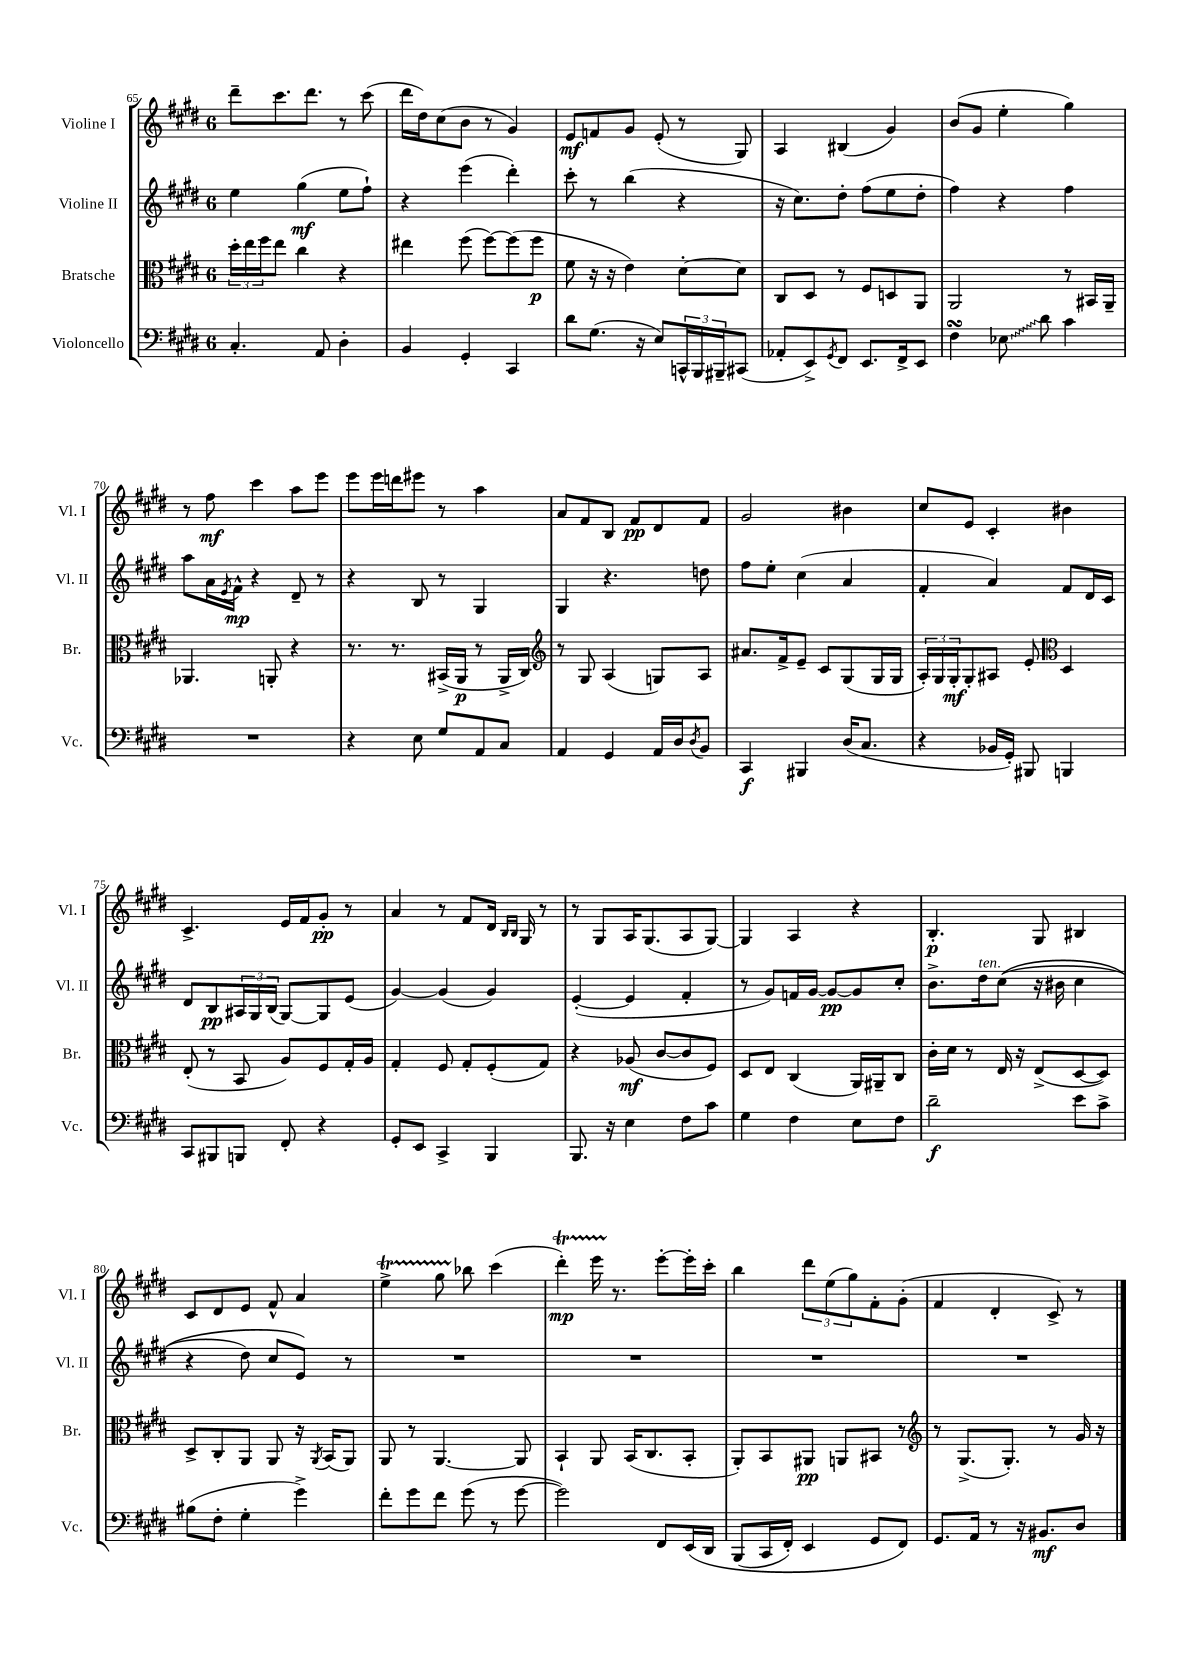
<<
\new StaffGroup <<
\new Staff = "s0" \with { instrumentName = "Violine I" shortInstrumentName = "Vl. I" } {
    \clef treble \key e \major \once \override Staff.TimeSignature.style = #'single-digit \time 6/8
    dis'''8-- cis'''8. dis'''8. r8 cis'''8( |
    dis'''16 dis''16) cis''8( b'8 r8 gis'4) |
    e'8\mf f'8 gis'8 e'8-.( r8 gis8) |
    a4 bis4( gis'4) |
    b'8( gis'8 e''4-. gis''4) |
    r8 fis''8\mf cis'''4 a''8 e'''8 |
    e'''8 e'''16 d'''16 eis'''8 r8 a''4 |
    a'8 fis'8 b8 fis'8\pp dis'8 fis'8 |
    gis'2 bis'4 |
    cis''8 e'8 cis'4-. bis'4 |
    cis'4.-> e'16 fis'16 gis'8-.\pp r8 |
    a'4 r8 fis'8 dis'16 \grace { b16 b16 } gis16 r8 |
    r8 gis8 a16 gis8.( a8 gis8~) |
    gis4 a4 r4 |
    b4.-.\p gis8 bis4 |
    cis'8 dis'8 e'8 fis'8-^ a'4 |
    e''4->\startTrillSpan gis''8 bes''8\stopTrillSpan cis'''4( |
    dis'''4-.\startTrillSpan\mp) e'''16 r8.\stopTrillSpan e'''8~-. e'''16-. cis'''16-. |
    b''4 \tuplet 3/2 { dis'''8 e''8( gis''8) } fis'8-. gis'8-.( |
    fis'4 dis'4-. cis'8->) r8 \bar "|." |
}
\new Staff = "s1" \with { instrumentName = "Violine II" shortInstrumentName = "Vl. II" } {
    \clef treble \key e \major \once \override Staff.TimeSignature.style = #'single-digit \time 6/8
    e''4 gis''4\mf( e''8 fis''8-!) |
    r4 e'''4( dis'''4-.) |
    cis'''8-. r8 b''4( r4 |
    r16 cis''8.) dis''8-. fis''8( e''8 dis''8-. |
    fis''4) r4 fis''4 |
    a''8 a'16 \acciaccatura { e'8 } fis'16-^\mp r4 dis'8-- r8 |
    r4 b8 r8 gis4 |
    gis4 r4. d''8 |
    fis''8 e''8-. cis''4( a'4 |
    fis'4-. a'4) fis'8 dis'16 cis'16 |
    dis'8 b8\pp \tuplet 3/2 { ais16 gis16 b16( } gis8~) gis8 e'8( |
    gis'4~) gis'4( gis'4) |
    e'4~-.( e'4 fis'4-. |
    r8 gis'8) f'16 gis'16~ gis'8~\pp gis'8 cis''8-. |
    b'8.-> dis''16^\markup { \italic "ten." } cis''8(\( r16 bis'16 cis''4 |
    r4 dis''8) cis''8 e'8\) r8 |
    R2. |
    R2. |
    R2. |
    R2. \bar "|." |
}
\new Staff = "s2" \with { instrumentName = "Bratsche" shortInstrumentName = "Br." } {
    \clef alto \key e \major \once \override Staff.TimeSignature.style = #'single-digit \time 6/8
    \tuplet 3/2 { dis''16-. e''16 fis''16 } e''8 cis''4 r4 |
    eis''4 fis''8( fis''8~) fis''8( fis''8\p |
    fis'8 r16 r16 e'4) dis'8~-. dis'8 |
    cis8 dis8 r8 fis8 d8 a,8 |
    a,2 r8 bis,16 a,16-- |
    aes,4. a,8-. r4 |
    r8. r8. bis,16->( a,16\p r8 a,16-> cis16) |
    \clef treble r8 gis8 a4( g8) a8 |
    ais'8. fis'16-> e'8-- cis'8 gis8( gis16 gis16 |
    \tuplet 3/2 { a16-.) gis16 gis16-.\mf } gis8-. ais8 e'8-. \clef alto dis4 |
    e8-.( r8 b,8 a8) fis8 gis16-. a16 |
    gis4-. fis8 gis8-. fis8-.( gis8) |
    r4 aes8\mf( cis'8~ cis'8 fis8) |
    dis8 e8 cis4( a,16) ais,16-- cis8 |
    cis'16-. dis'16 r8 e16 r16 e8->( dis8~ dis8) |
    dis8-> cis8-. a,8 a,8 r16 \acciaccatura { a,8 } b,16( a,8) |
    a,8 r8 a,4.~ a,8 |
    b,4-! a,8 b,16( cis8. b,8-. |
    a,8-.) b,8 ais,8\pp a,8 bis,8 r8 |
    \clef treble r8 gis8.->( gis8.-.) r8 gis'16 r16 \bar "|." |
}
\new Staff = "s3" \with { instrumentName = "Violoncello" shortInstrumentName = "Vc." } {
    \clef bass \key e \major \once \override Staff.TimeSignature.style = #'single-digit \time 6/8
    cis4.-. a,8 dis4-. |
    b,4 gis,4-. cis,4 |
    dis'8 gis8.( r16 e8) \tuplet 3/2 { c,16-^ b,,16 bis,,16-- } cis,8( |
    aes,8-. e,8->) \acciaccatura { gis,8 } fis,8 e,8. fis,16-> e,8 |
    fis4\turn \once \override Glissando.style = #'zigzag ees8\glissando dis'8 cis'4 |
    R2. |
    r4 e8 gis8 a,8 cis8 |
    a,4 gis,4 a,16 dis16 \acciaccatura { dis8 } b,8 |
    cis,4\f bis,,4 dis16( cis8. |
    r4 bes,16 gis,16-.) bis,,8 b,,4 |
    cis,8 bis,,8 b,,8 fis,8-. r4 |
    gis,8-. e,8 cis,4-> b,,4 |
    b,,8. r16 e4 fis8 cis'8 |
    gis4 fis4 e8 fis8 |
    dis'2--\f e'8 cis'8-> |
    bis8( fis8-. gis4-. gis'4->) |
    fis'8-. gis'8 fis'8 gis'8( r8 gis'8~ |
    gis'2) fis,8 e,16\( dis,16 |
    b,,8( cis,16 fis,16-.) e,4 gis,8 fis,8\) |
    gis,8. a,16 r8 r16 bis,8.\mf dis8 \bar "|." |
}
>>
>>
\layout { \context { \Score currentBarNumber = #65 } }
